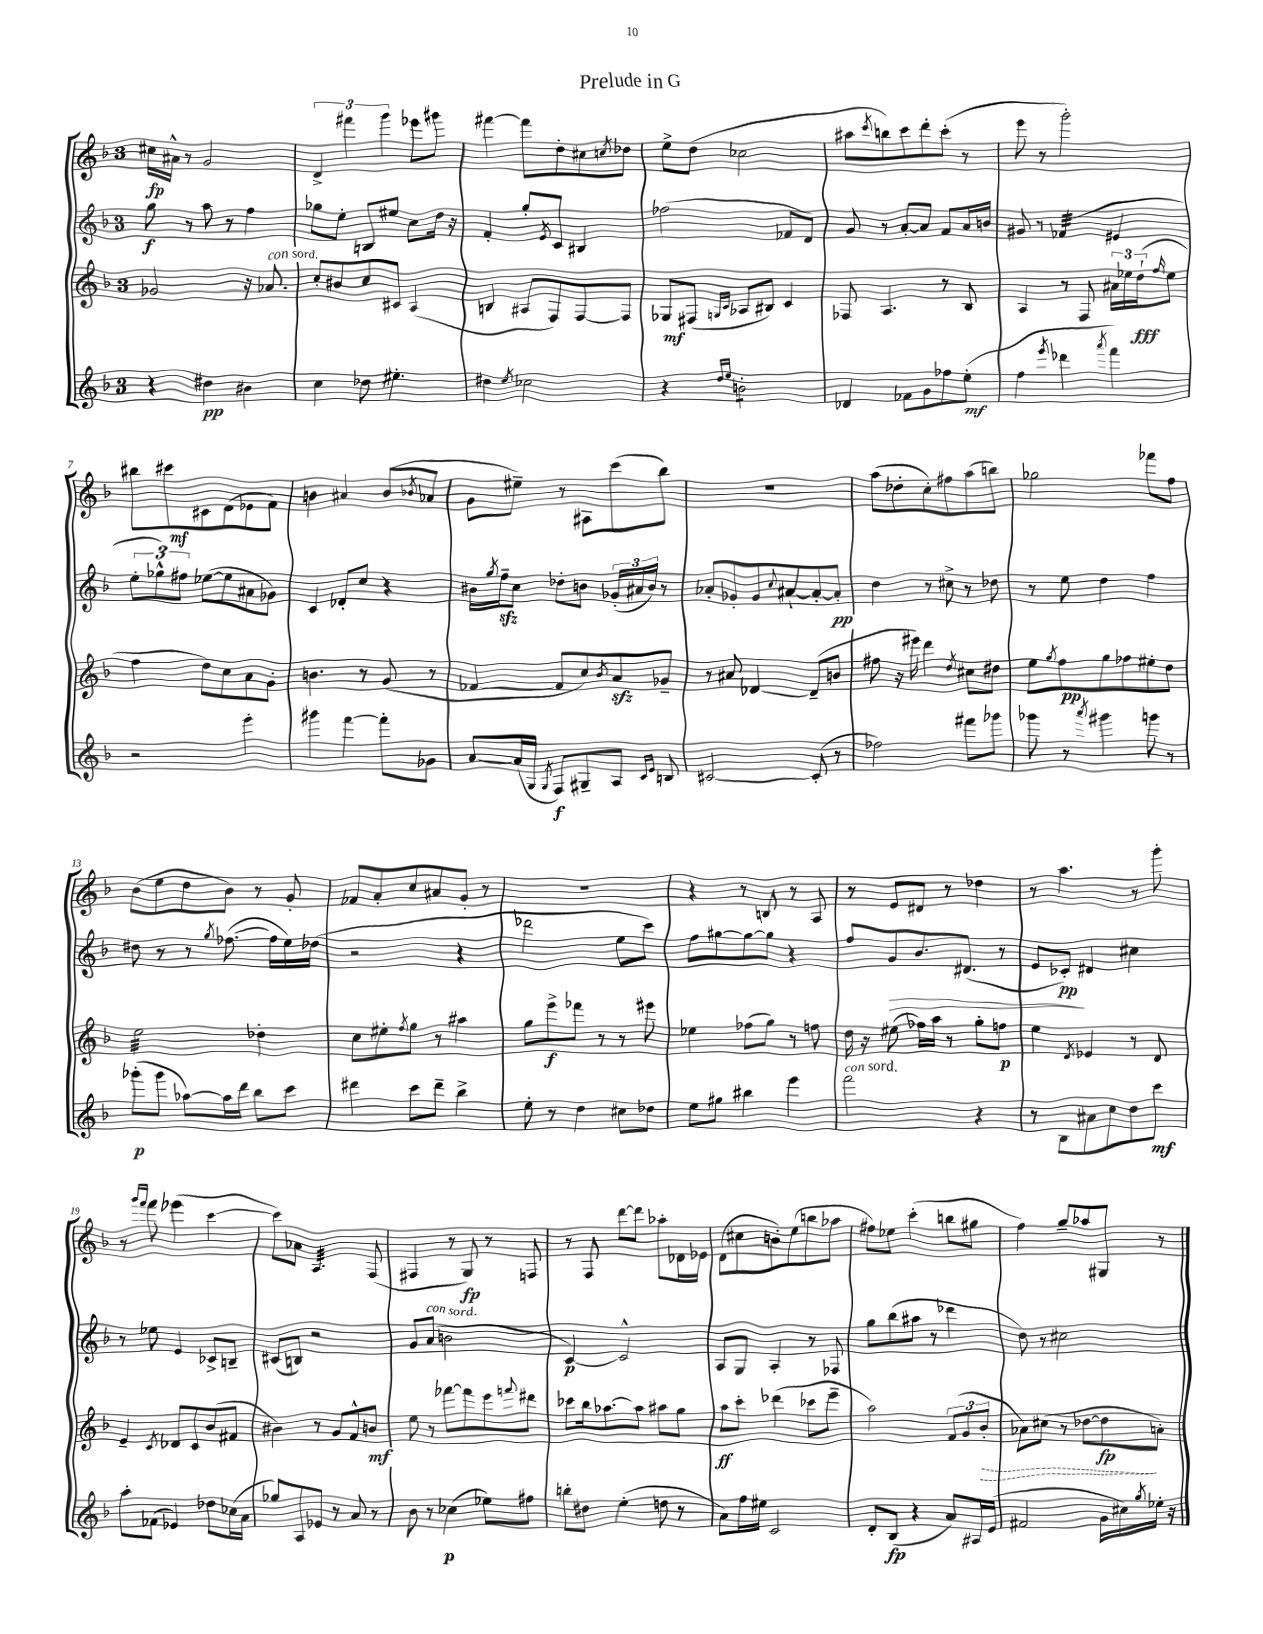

**kern	**kern	**kern	**kern
*staff4	*staff3	*staff2	*staff1
*clefG2	*clefG2	*clefG2	*clefG2
*k[b-]	*k[b-]	*k[b-]	*k[b-]
*M3/4	*M3/4	*M3/4	*M3/4
4r	2g-	8gg	16cc#
.	.	.	16a#^^
.	.	8r	8r
4dd#	.	8aa	2g
.	.	8r	.
4b#	16r	4ff	.
.	8.a-	.	.
=	=	=	=
4cc	8cc'	8gg-	6d^
.	8b#	8ee'	.
.	.	.	6fff#
8dd-	8cc	8B	.
.	.	.	6ggg
4.ee#'	8c#	8ee#	.
.	(4A	8cc	8eee-
.	.	16dd	8ggg#
.	.	16r	.
=	=	=	=
4dd#	4B	4f'	[4fff#
8qee	.	.	.
2cc-	8A#	8gg'	8fff#]
.	.	8qe	.
.	8F)	8c	8dd'
.	[8F	4B#	8cc#
.	.	.	8qcc
.	8F]	.	8dd-
=	=	=	=
4r	8G-	(2ff-	8ee^
.	(8F#	.	(8dd
16qqdd	16qqG	.	.
16qqee	16qqc	.	.
2b'	8A-	.	2cc-
.	8B#)	.	.
.	4c	8f-	.
.	.	8d)	.
=	=	=	=
4d-	8F-	8g	8aa#
.	.	.	8qccc
.	4.A	8r	8bb)
8f-	.	[8a'	8ccc
8g	.	8a]	8ddd'
8ff-	8r	8f	(8ccc'
(8ee'	8B-	16a	8r
.	.	16b	.
=	=	=	=
4ff	4A	8g#	8eee
.	.	8r	8r
8qeee	.	.	.
4ddd-	8r	(4f-	2ggg')
.	8F	.	.
8qaaa	.	.	.
4fff)	24a#	4e#	.
.	24ee-	.	.
.	(24dd`	.	.
.	16qqff	.	.
.	8ee-	.	.
=	=	=	=
2r	4ff	12ee'	8bb#
.	.	12gg-^^)	.
.	.	.	8ccc#
.	.	12ff#	.
.	8dd)	([8ee-	8c#
.	8cc	8ee-]	(8d
4eee'	8a	8a#	8e-
.	8g'	8g-)	8f)
=	=	=	=
4ggg#	4.b	4c	4b
[4fff	.	8d-'	4a#
.	8r	8cc	.
8fff']	(8g	4r	(8b
.	.	.	8qb-
8g-	8r	.	8a-
=	=	=	=
[8a	[4f-	16b#	8g
.	.	8qgg	.
.	.	16ff~	.
(16a]	.	8cc	8ee#~)
16G	.	.	.
8qG	.	.	.
8F)	8f-]	8dd-'	8r
8G#~	8cc)	8b	8A#
.	8qb-	.	.
8A	8a	(24g-'	(8ccc
.	.	24a#	.
.	.	24b)	.
16qqc	.	.	.
16qqe	.	.	.
8B	8g-~	8r	8bb-)
=	=	=	=
[2c#	8r	8a-'	2.r
.	8a#	8g-'	.
.	[4d-	8g-	.
.	.	8qqcc	.
.	.	[8a#`	.
(8c#']	(8d-~]	8a#'_	.
8r	8b	8a#']	.
=	=	=	=
2ff-)	8ff#	4dd	(8aa
.	16r	.	8dd-'
.	16eee#)	.	.
.	4ddd	8r	8cc')
.	.	8cc#^	8ff#
.	8qdd	.	.
8fff#	8cc#	8r	(8aa
8ggg-	8dd#	8dd-	8bb)
=	=	=	=
8ggg-	8ee	8r	2gg-
.	8qgg	.	.
8r	8ff	8ee	.
8qaaa	.	.	.
4ggg#	8gg	4dd	.
.	8ff-	.	.
8ggg	8ee#'	4ff	8fff-
8r	8dd	.	8ff
=	=	=	=
(8ggg-'	2ee	8dd#	(8b-
8ggg-	.	8r	8ee
[8aa-)	.	8r	8dd
.	.	8qgg	.
16aa-]	.	([8.ff-	8b-)
16ddd	.	.	.
8bb-	4dd-'	.	8r
.	.	16ff-]	.
8ccc	.	16ee)	8g'
.	.	(16dd-	.
=	=	=	=
4ddd#	8cc	2r	8f-
.	8ee#'	.	8a'
.	8qff	.	.
8ccc	8gg	.	8cc
8ddd#~	8r	.	8a#
4bb-^	4aa#	4r	8g'
.	.	.	8r
=	=	=	=
8ee'	8gg	2ddd-	2.r
8r	8eee^	.	.
4dd	8fff-	.	.
.	8r	.	.
8cc#	8r	8ee	.
8dd-	8eee#	8ccc)	.
=	=	=	=
8ee	4ee-	8ff	4r
8gg#	.	[8gg#	.
4bb#	(8ff-	8gg#_	8r
.	8gg)	8gg#]	8B
4eee	8r	4r	8r
.	8ff	.	8A
=	=	=	=
2fff	16dd	8ff	8r
.	16r	.	.
.	(8ee#	8g	8e
.	16ff-)	8.b-	8d#
.	16aa	.	.
.	8r	.	8r
.	.	(8.d#	.
4r	8gg'	.	4dd-
.	8ff	8r	.
=	=	=	=
8r	4ee	8e	8r
8B-	.	8c-')	4.aa
.	8qd	.	.
8a#	4e-	4d#	.
8cc	.	.	.
8dd	8r	4cc#	8r
8ccc	8d	.	8ggg'
=	=	=	=
8aa'	4e~	8r	8r
.	.	.	16qqggg
.	.	.	16qqfff
(8f-	.	8ee-	8fff
.	8qc	.	.
4e-)	8d-	4e	(4eee-
.	8c	.	.
8dd-	(8b-	8c-^	[4ccc
(16cc-	8f#	8B~	.
16a	.	.	.
=	=	=	=
8gg-)	4b#)	(8c#	8ccc])
8A	.	8B)	8a-
8e-	8r	2r	4.A
8r	8g	.	.
8a	8f^^	.	.
8r	8b	.	(8F
=	=	=	=
8b-	8ee	8g	4F#
8r	8r	(8a	.
(4cc-	[8fff-	2b	8r
.	8fff-]	.	8G)
8ee-)	8eee	.	8r
.	8qqfff	.	.
8ff#	8ddd#	.	8F
=	=	=	=
8bb'	8ccc-	[4c)	8r
8dd#	16bb-	.	8F
.	[8.aa-	.	.
(4ee'	.	2c^^]	[8ddd
.	8aa-]	.	8ddd]
8dd	8aa#	.	8aa-'
8r	8gg	.	16d-
.	.	.	16e-
=	=	=	=
8a)	8aa	8A	(8d
16ff	8ccc'	8G	8cc#
16ee#	.	.	.
2c	(4ddd-	4A'	8b')
.	.	.	(8ee
.	8ccc-	8r	8bb
.	8eee~	8F-	8aa-
=	=	=	=
8d'	2aa)	8gg	8ff#)
(8B-	.	(8bb-	8ee-
4r	.	8aa#	(4ccc'
.	.	8r	.
8a)	(12f	4ddd-	8bb
.	12g	.	.
16A#	.	.	8gg#
.	12b-'	.	.
(16e	.	.	.
=	=	=	=
2f#	8a-)	8dd)	4ff)
.	(8cc#	8r	.
.	8r	2cc#	8gg~
.	[8dd-	.	8aa-
16g	8dd-]	.	8G#
16cc#)	.	.	.
8qgg	.	.	.
16ee-'	8a')	.	8r
16r	.	.	.
==	==	==	==
*-	*-	*-	*-
